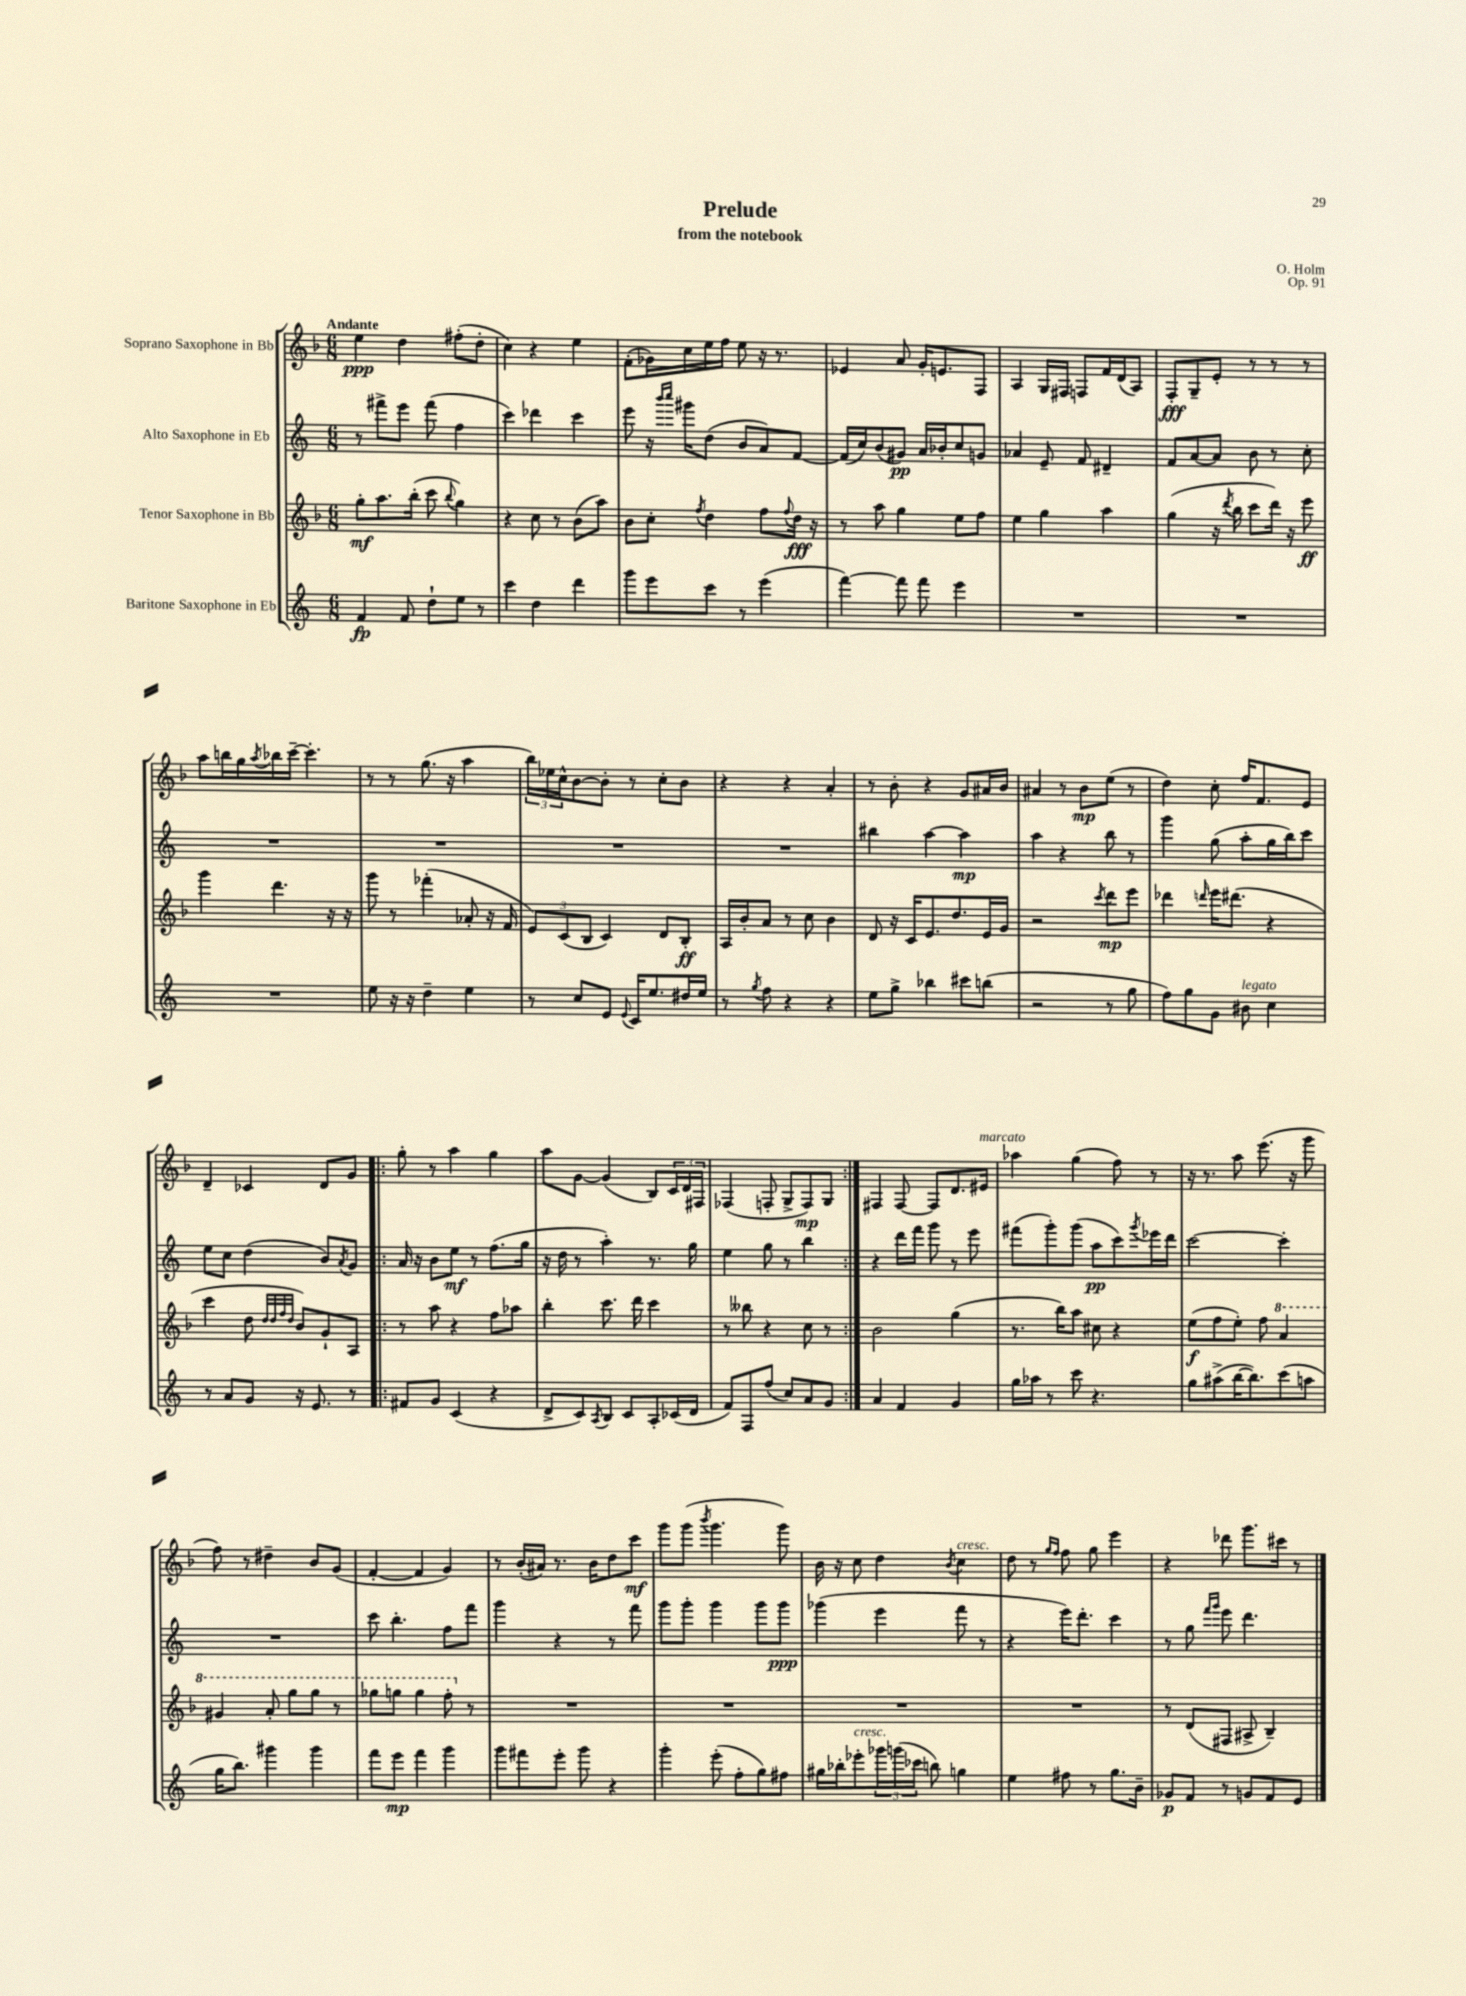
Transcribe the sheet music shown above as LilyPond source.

\header { title = "Prelude" composer = "O. Holm" subtitle = "from the notebook" opus = "Op. 91" }
<<
\new StaffGroup <<
\new Staff = "s0" \with { instrumentName = "Soprano Saxophone in Bb" } {
    \clef treble \key f \major \numericTimeSignature \time 6/8 \tempo "Andante"
    e''4\ppp d''4 fis''8-.( d''8-. |
    c''4) r4 e''4 |
    f'8-.( ges'16) c''16 e''16 f''16 e''8 r16 r8. |
    ees'4 a'8 g'16-. e'8. f8 |
    a4 g16 fis16 f8 f'16 d'16( a8) |
    f8-.\fff g8-- e'8-. r8 r8 r8 |
    a''8 b''16 g''16 \acciaccatura { a''8 } bes''16 c'''16~-- c'''4.-. |
    r8 r8 g''8.( r16 a''4 |
    \tuplet 3/2 { bes''16) ees''16 c''16-^ } bes'8~ bes'8-. r8 c''8-. bes'8 |
    r4 r4 a'4-. |
    r8 bes'8-. r4 g'8 ais'16 bes'16 |
    ais'4 r8 bes'8\mp e''8( r8 |
    d''4) c''8-. f''16 f'8. e'8 |
    d'4-- ces'4 d'8 g'8 |
    \repeat volta 2 { g''8-. r8 a''4 g''4 |
    a''8 g'8~ g'4( bes8) \tuplet 3/2 { c'16 d'16 fis16 } |
    fes4( f8-. g8-> f8\mp) g8 | }
    fis4 fis8~ fis8 d'8. eis'16^\markup { \italic "marcato" } |
    aes''4 g''4( f''8) r8 |
    r16 r8. a''8 e'''8.( r16 g'''8 |
    f''8) r8 dis''4-- bes'8 g'8( |
    f'4~-. f'4 g'4) |
    r8 bes'16-.( ais'16) r8. bes'16 d''8 c'''8\mf |
    g'''8 g'''8( \acciaccatura { bes'''8 } g'''4. g'''8) |
    bes'16 r16 c''8 d''4 \acciaccatura { bes'8 } c''4^\markup { \italic "cresc." } |
    d''8 r8 \grace { g''16 f''16 } f''8 g''8 e'''4 |
    r4 des'''8 g'''8. cis'''16 r8 \bar "|." |
}
\new Staff = "s1" \with { instrumentName = "Alto Saxophone in Eb" } {
    \clef treble \key c \major \numericTimeSignature \time 6/8
    r8 fis'''8-> e'''8 fis'''8( f''4 |
    c'''4) des'''4 c'''4 |
    e'''8 r16 \grace { b'''16 c''''16 } gis'''16 d''8( b'8 a'8) f'8~ |
    f'16( c''16) b'8( gis'8\pp) a'16 bes'16-. c''8 g'8 |
    aes'4 e'8-- f'8 dis'4-- |
    f'8 a'8~ a'8 b'8 r8 c''8-. |
    R2. |
    R2. |
    R2. |
    R2. |
    bis''4 a''4~ a''4\mp |
    a''4 r4 b''8 r8 |
    g'''4 g''8( a''8-. g''16 b''16) c'''8 |
    e''8 c''8 d''4( b'8) \acciaccatura { a'8 } g'8 |
    \repeat volta 2 { a'16 r16 b'8 e''8\mf r8 f''8.( g''16 |
    r16 d''16 r8 a''4-.) r8. g''16 |
    e''4 g''8 r8 b''4 | }
    r4 d'''16 f'''16 g'''8 r8 e'''8 |
    fis'''8( g'''8-.) g'''8( a''8\pp c'''8) \acciaccatura { g'''8 } ees'''16 d'''16 |
    c'''2~ c'''4-. |
    R2. |
    c'''8 b''4.-. f''8 f'''8 |
    g'''4 r4 r8 f'''8 |
    g'''8 g'''8-. g'''4 g'''8 g'''8\ppp |
    ges'''4( e'''4 f'''8 r8 |
    r4 e'''16) d'''8.-. c'''4 |
    r8 g''8 \grace { f'''16 g'''16 } e'''8 d'''4. \bar "|." |
}
\new Staff = "s2" \with { instrumentName = "Tenor Saxophone in Bb" } {
    \clef treble \key f \major \numericTimeSignature \time 6/8
    g''8-.\mf a''8. bes''16-.( c'''8 \appoggiatura { bes''8 } g''4) |
    r4 c''8 r8 bes'8( a''8) |
    bes'8 c''8-. \acciaccatura { f''8 } d''4 f''8 \appoggiatura { f''8 } d''16\fff r16 |
    r8 a''8 g''4 e''8 f''8 |
    e''4 g''4 a''4 |
    g''4( r16 \acciaccatura { d'''8 } bes''16 c'''8 d'''16) r16 e'''8\ff |
    g'''4 d'''4. r16 r16 |
    g'''8 r8 fes'''4-.( aes'8-. r16 f'16 |
    \tuplet 3/2 { e'8) c'8( bes8 } c'4) d'8 bes8-.\ff |
    a16 bes'16-. a'8 r8 c''8 bes'4 |
    d'8 r16 c'16 e'8. d''8. e'16 g'16 |
    r2 \acciaccatura { c'''8 } d'''8\mp e'''8 |
    des'''4 \grace { d'''16 } e'''16 dis'''8.( r4 |
    c'''4 d''8 \grace { d''32 d''32 f''32 d''32 } bes'8) g'8-! a8 |
    \repeat volta 2 { r8 a''8 r4 f''8 aes''8 |
    bes''4-. c'''8. d'''16 c'''4 |
    r8 beses''8 r4 c''8 r8 | }
    bes'2 g''4( |
    r8. bes''16) a''8 cis''8 r4 |
    e''8\f( f''8 e''8-.) f''8 \ottava #1 a''4 |
    gis''4 a''8-. g'''8 g'''8 r8 |
    ges'''8 g'''8 g'''4 f'''8-. \ottava #0 r8 |
    R2. |
    R2. |
    R2. |
    R2. |
    r8 d'8( fis8 ais8-> bes4--) \bar "|." |
}
\new Staff = "s3" \with { instrumentName = "Baritone Saxophone in Eb" } {
    \clef treble \key c \major \numericTimeSignature \time 6/8
    f'4\fp f'8 d''8-! e''8 r8 |
    c'''4 d''4 d'''4 |
    g'''8 e'''8 c'''8 r8 e'''4( |
    f'''4~) f'''8 f'''8 e'''4 |
    R2. |
    R2. |
    R2. |
    e''8 r16 r16 d''4-- e''4 |
    r8 c''8 e'8 \appoggiatura { e'8 } c'16 e''8. dis''16 e''16 |
    r8 \acciaccatura { g''8 } f''8 r4 r4 |
    e''8 g''8-> bes''4 cis'''8 b''8( |
    r2 r8 g''8 |
    f''8) g''8 g'8 bis'8^\markup { \italic "legato" } c''4 |
    r8 a'8 g'8 r16 e'8. r8 |
    \repeat volta 2 { fis'8 g'8 c'4( r4 |
    d'8-> c'8) \acciaccatura { a8 } b8 c'8 a8-. ces'16( d'16 |
    f'8) f8 f''8( c''8) a'8 g'8 | }
    a'4 f'4 g'4 |
    g''16 aes''16 r8 c'''8 r4. |
    g''8 ais''8->( b''16~ b''8.) c'''8( a''8 |
    g''16 b''8.) gis'''4 gis'''4 |
    f'''8 e'''8\mp f'''4 g'''4 |
    g'''8 fis'''8 e'''8-. g'''8 r4 |
    g'''4-. e'''8-.( f''8-. g''8) fis''8 |
    gis''16 bes''16-. ees'''8-.^\markup { \italic "cresc." } \tuplet 3/2 { ges'''16 g'''16( ces'''16 } b''8) g''4 |
    e''4 fis''8 r8 g''8. b'16-- |
    ges'8\p f'8 r8 g'8 f'8 e'8 \bar "|." |
}
>>
>>
\layout { \context { \Score \remove "Bar_number_engraver" } }
